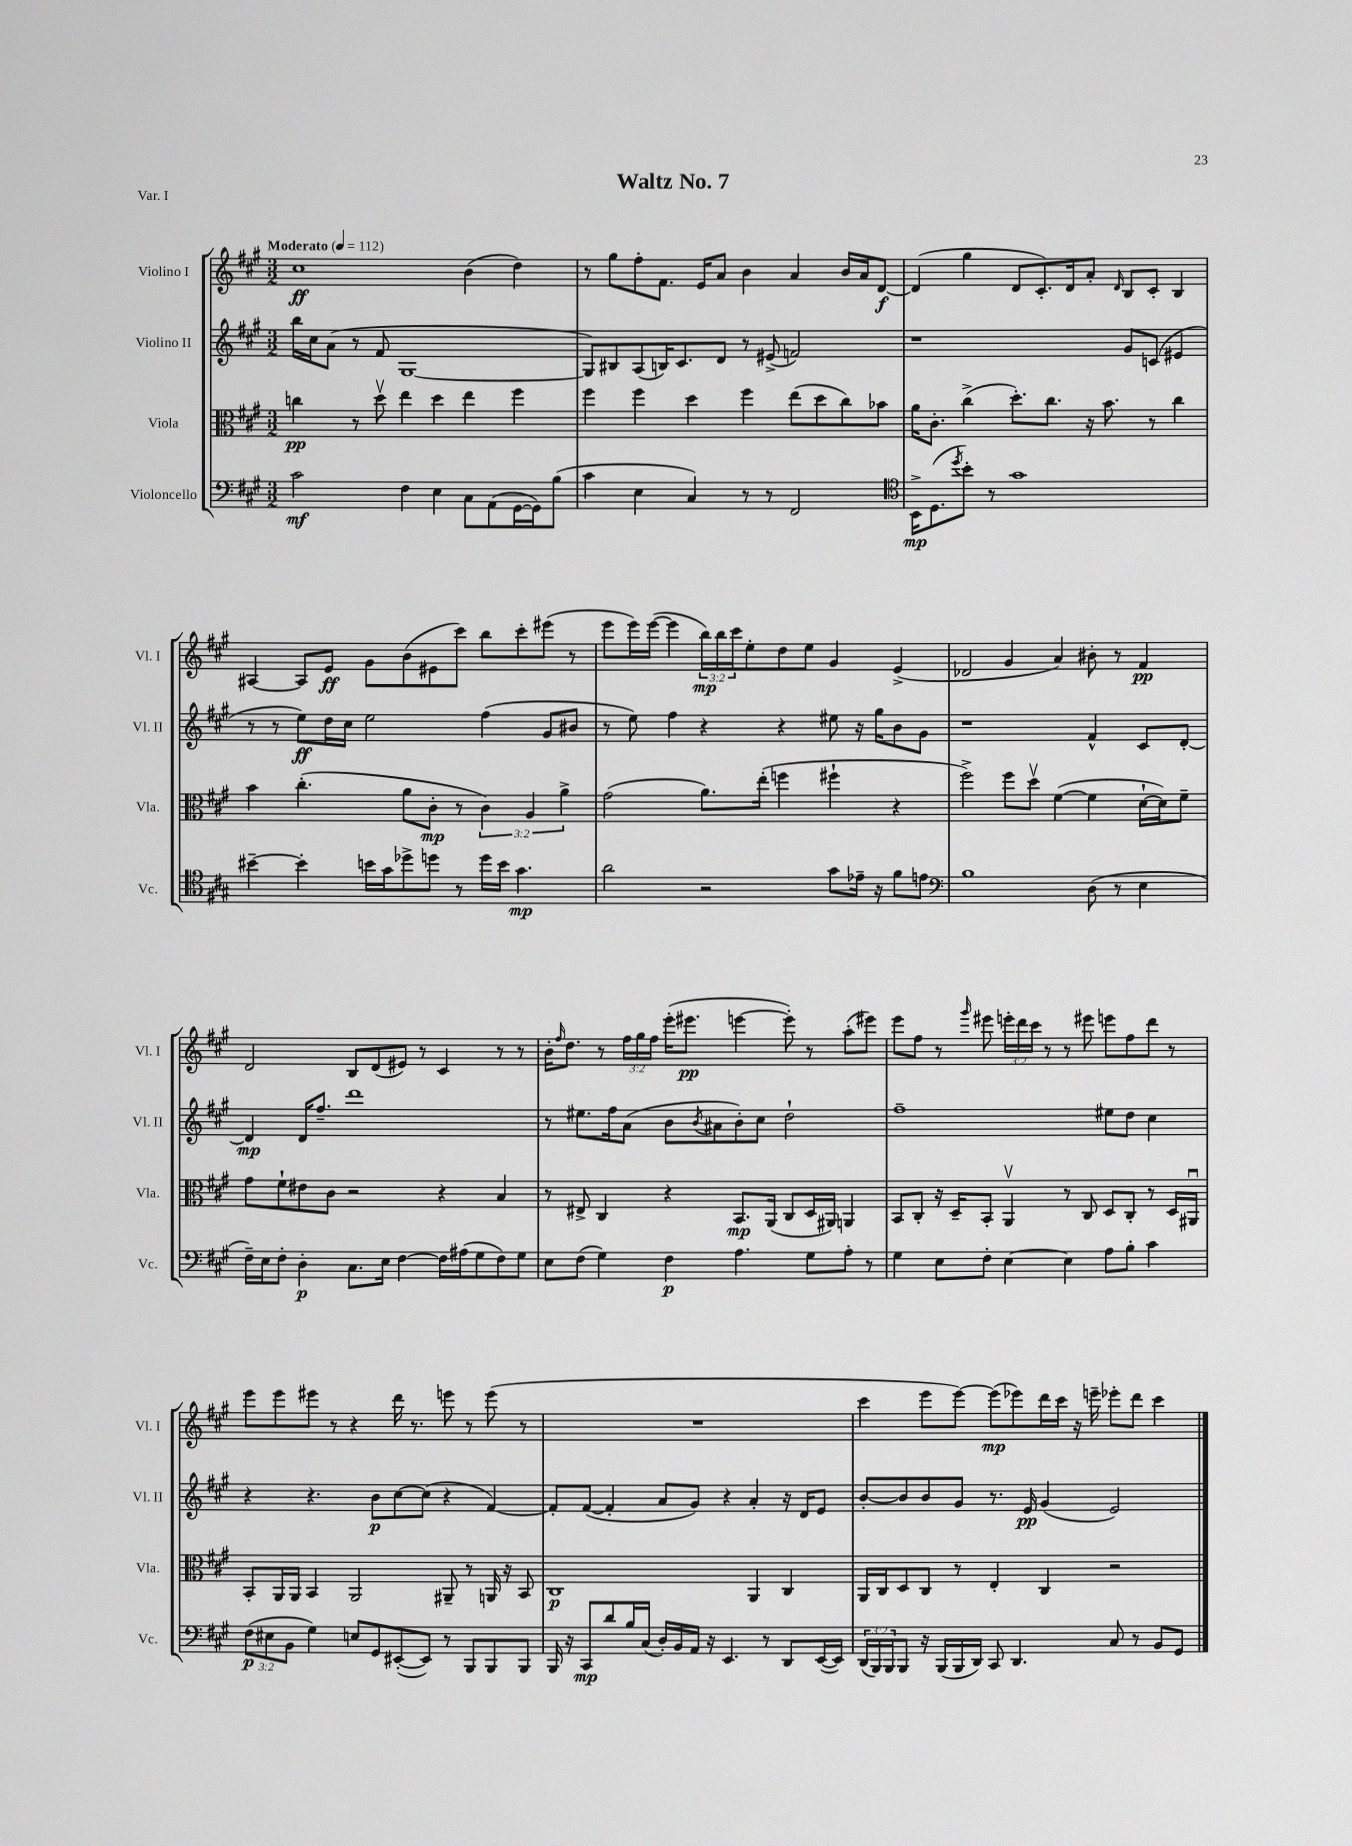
\header { title = "Waltz No. 7" piece = "Var. I" }
<<
\new StaffGroup <<
\new Staff = "s0" \with { instrumentName = "Violino I" shortInstrumentName = "Vl. I" } {
    \clef treble \key a \major \numericTimeSignature \time 3/2 \override Staff.TupletNumber.text = #tuplet-number::calc-fraction-text \tempo "Moderato" 4 = 112
    cis''1\ff b'4( d''4) |
    r8 gis''8 fis''8-. fis'8. e'16 a'8 b'4 a'4 b'16 a'16 d'8~\f |
    d'4( gis''4 d'8 cis'8.-.) d'16 a'8-. \grace { d'16 } b8 cis'8-. b4 |
    ais4~ ais8 e'8\ff gis'8 b'8( eis'8 cis'''8) b''8 cis'''8-. eis'''8( r8 |
    e'''8 e'''16) e'''16~( e'''4 \tuplet 3/2 { b''16\mp) b''16 cis'''16 } e''8-. d''8 e''8 gis'4 e'4->( |
    des'2 gis'4 a'4) bis'8-. r8 fis'4\pp |
    d'2 b8 d'8( eis'8) r8 cis'4 r8 r8 |
    b'16-. \grace { fis''16 } d''8. r8 \tuplet 3/2 { fis''16 gis''16 fis''16 } e'''16-.( eis'''8.\pp e'''4~ e'''8-.) r8 a''8-.( eis'''8) |
    e'''8 fis''8 r8 \grace { gis'''16 } eis'''8 \tuplet 3/2 { e'''16-. d'''16 cis'''16 } r8 r8 eis'''8 e'''8 fis''8 d'''8 r8 |
    e'''8 e'''8 eis'''8 r8 r4 d'''16 r8. e'''8 r8 e'''8( r8 |
    R1. |
    cis'''4 e'''8 e'''8~) e'''8\mp( ees'''8) d'''16 cis'''16 r16 e'''16-- ees'''8-. d'''8 cis'''4 \bar "|." |
}
\new Staff = "s1" \with { instrumentName = "Violino II" shortInstrumentName = "Vl. II" } {
    \clef treble \key a \major \numericTimeSignature \time 3/2
    b''16 cis''16 a'8( r8 fis'8 gis1~ |
    gis8) bis8 a8( b16) cis'8. d'8 r8 eis'8->( f'2) |
    r1 gis'8 c'8( eis'4 |
    r8 r8 e''8\ff) d''16 cis''16 e''2 fis''4( gis'8 bis'8 |
    r8 e''8) fis''4 r4 r4 eis''8 r16 gis''16 b'8 gis'8 |
    r1 fis'4-^ cis'8 d'8~-. |
    d'4\mp d'16 fis''8.-- d'''1 |
    r8 eis''8. fis''16 a'8( b'8 \acciaccatura { b'8 } ais'8 b'8-.) cis''8 d''2-! |
    fis''1-- eis''8 d''8 cis''4 |
    r4 r4. b'8\p cis''8~ cis''8( r4 fis'4~) |
    fis'8-. fis'8~( fis'4-. a'8 gis'8) r4 a'4-. r16 d'16 e'8 |
    b'8~-. b'8 b'8 gis'8 r8. e'16\pp gis'4( e'2) \bar "|." |
}
\new Staff = "s2" \with { instrumentName = "Viola" shortInstrumentName = "Vla." } {
    \clef alto \key a \major \numericTimeSignature \time 3/2 \override Staff.TupletNumber.text = #tuplet-number::calc-fraction-text
    c''4\pp r8 d''8\upbow e''4 d''4 e''4 fis''4 |
    fis''4 fis''4 d''4 fis''4 e''8( d''8 cis''8) bes'8 |
    a'16 cis'8.-. cis''4->( d''8.-.) cis''8. r16 b'8. r8 cis''4 |
    b'4 cis''4.-.( a'8 cis'8-.\mp r8 \tuplet 3/2 { cis'4) a4 a'4-> } |
    gis'2( a'8.) e''16-.( f''4 fis''4-! r4 |
    fis''2->) fis''8 d''8\upbow fis'4~( fis'4 d'16~-! d'16) fis'8-- |
    gis'8 fis'8-! eis'8 cis'8 r2 r4 b4 |
    r8 eis8-> cis4 r4 b,8.\mp a,16( cis8 d16 ais,16) a,4 |
    b,8 cis8-. r16 d16-- b,8-. a,4\upbow r8 cis8 d8 cis8-. r8 d16 ais,16\downbow |
    b,8-. a,16 a,16 b,4 a,2 ais,8-- r8 a,16 r16 b,8 |
    cis1\p a,4 cis4 |
    a,16 cis16 d8 cis8 r8 e4-. cis4 r2 \bar "|." |
}
\new Staff = "s3" \with { instrumentName = "Violoncello" shortInstrumentName = "Vc." } {
    \clef bass \key a \major \numericTimeSignature \time 3/2 \override Staff.TupletNumber.text = #tuplet-number::calc-fraction-text
    cis'2\mf fis4 e4 cis8 a,8( gis,16~ gis,16) b8( |
    cis'4 e4 cis4) r8 r8 fis,2 |
    \clef tenor b,16->\mp d8.( \acciaccatura { d''8 } b'8-.) r8 gis'1 |
    bis'4~-- bis'4-. b'16 gis'16 des''8-> d''8 r8 d''16 b'16 gis'4.\mp |
    a'2 r2 gis'8 ees'16-- r16 fis'8 e'8 |
    \clef bass b1 d8( r8 e4 |
    fis16--) e16 fis8-. d4-.\p cis8. e16 fis4~ fis16 ais16( gis8 fis8) gis8 |
    e8 fis8( gis4) fis4\p a4. gis8 a8-. r8 |
    gis4 e8 fis8-. e4~ e4 a8 b8-. cis'4 |
    \tuplet 3/2 { fis8\p( eis8 b,8 } gis4) e8 gis,8 eis,8~-.( eis,8) r8 b,,8 b,,8 b,,8 |
    b,,16 r16 cis,8\mp d'8 b16 cis16( d16-.) b,16 a,16 r16 e,4. r8 d,8 e,16~( e,16) |
    \tuplet 3/2 { d,16( b,,16) b,,16 } b,,8 r16 b,,16( b,,16 d,16) cis,8 d,4. cis8 r8 b,8 gis,8 \bar "|." |
}
>>
>>
\layout { \context { \Score \remove "Bar_number_engraver" } }
